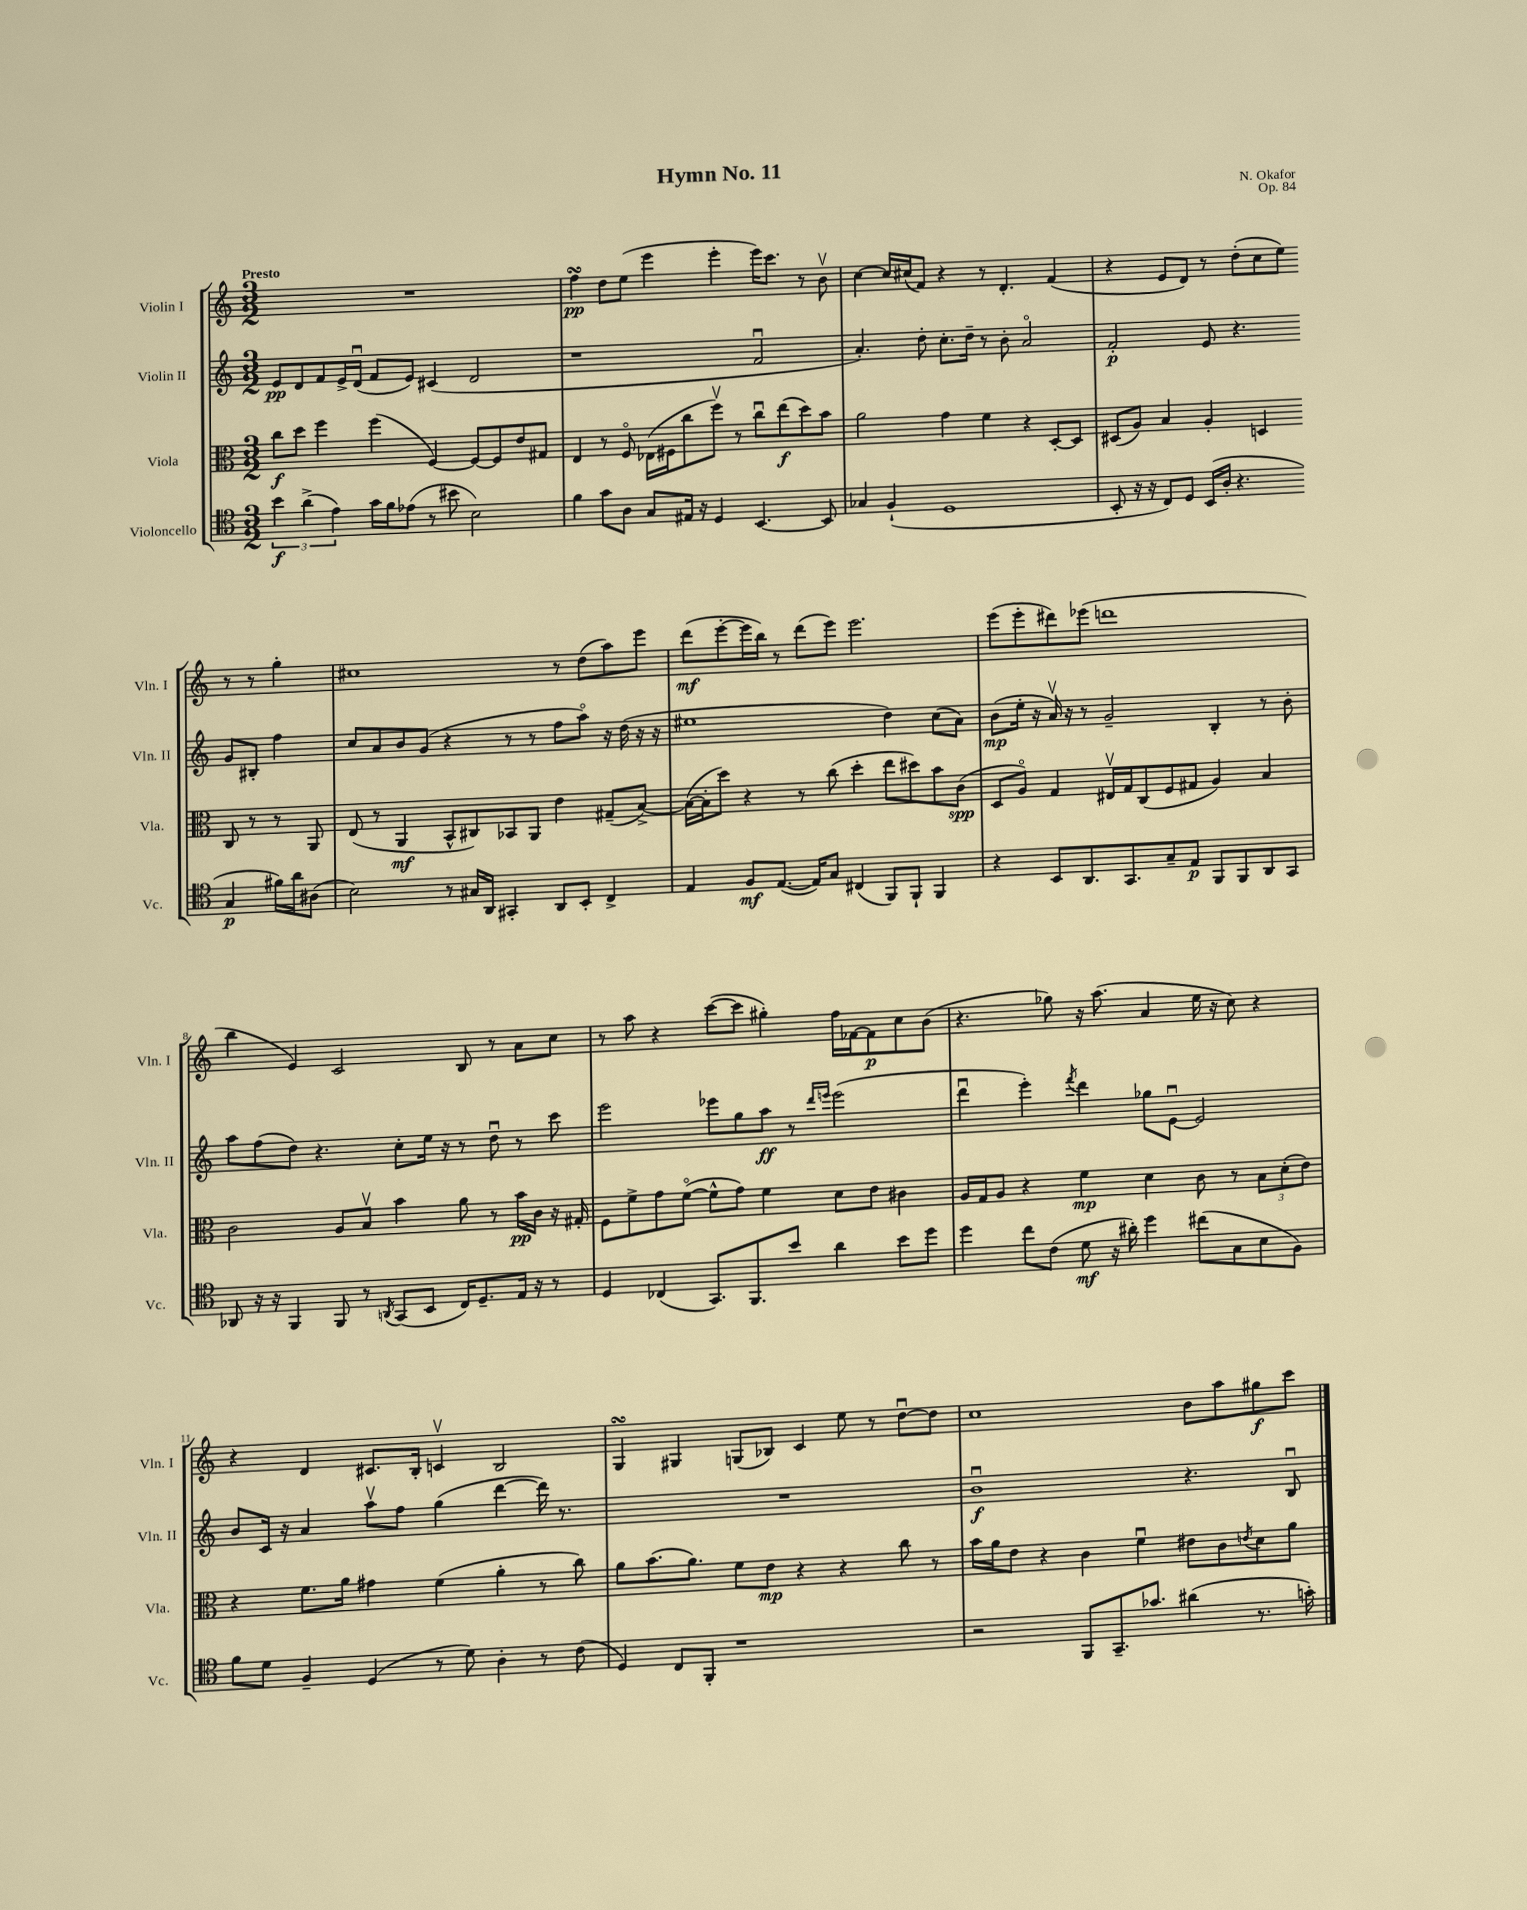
\header { title = "Hymn No. 11" composer = "N. Okafor" opus = "Op. 84" }
<<
\new StaffGroup <<
\new Staff = "s0" \with { instrumentName = "Violin I" shortInstrumentName = "Vln. I" } {
    \clef treble \key c \major \numericTimeSignature \time 3/2 \tempo "Presto"
    R1. |
    f''4\turn\pp d''8 e''8( e'''4 e'''4-. e'''16) c'''8. r8 b'8\upbow |
    c''4~ c''16 cis''16( f'8) r4 r8 d'4.-. f'4( |
    r4 e'8 d'8) r8 d''8-.( c''8 e''8) r8 r8 g''4-. |
    cis''1 r8 d''8( a''8) e'''8 |
    d'''8\mf( e'''8~-. e'''16 b''16) r8 d'''8( e'''8) e'''2. |
    e'''8( e'''8-. dis'''8) ees'''8( d'''1 |
    b''4 e'4) c'2 b8 r8 a'8 c''8 |
    r8 a''8 r4 c'''8~( c'''8 gis''4-.) f''16 fes'16~ fes'8\p c''8 b'8( |
    r4. ges''8) r16 a''8.( a'4 e''16 r16 c''8) r4 |
    r4 d'4 cis'8. b16-. c'4\upbow b2 |
    g4\turn gis4 g8( bes8) c'4 e''8 r8 d''8~\downbow d''8 |
    c''1 b'8 a''8 gis''8\f c'''8 \bar "|." |
}
\new Staff = "s1" \with { instrumentName = "Violin II" shortInstrumentName = "Vln. II" } {
    \clef treble \key c \major \numericTimeSignature \time 3/2
    e'8\pp d'8 f'8 e'16-> d'16\downbow( f'8 e'8) cis'4( d'2 |
    r1 f'2\downbow |
    a'4.-.) d''8-. c''8.-. d''16-- r8 b'8-. a'2\flageolet |
    f'2-.\p e'8 r4. g'8 bis8-. f''4 |
    c''8 a'8 b'8 g'8( r4 r8 r8 f''8 a''8\flageolet) r16 d''16( r16 r16 |
    eis''1 d''4) c''8( a'8) |
    b'8\mp( e''16-. r16 a'16\upbow) r16 r8 g'2-- b4-. r8 b'8-. |
    a''8 f''8( d''8) r4. c''8-. e''16 r16 r8 d''8\downbow r8 c'''8 |
    e'''2 ees'''8 g''8 a''8\ff r8 \grace { d'''16 e'''16 } e'''2( |
    d'''4\downbow e'''4-.) \acciaccatura { f'''8 } d'''4 ges''8 e'8~\downbow e'2 |
    b'8 c'16 r16 a'4 a''8\upbow f''8 g''4( d'''4~ d'''16) r8. |
    R1. |
    b'1\downbow\f r4. b8\downbow \bar "|." |
}
\new Staff = "s2" \with { instrumentName = "Viola" shortInstrumentName = "Vla." } {
    \clef alto \key c \major \numericTimeSignature \time 3/2
    c''8\f d''8 f''4 f''4( f4~) f8~ f8 e'8 gis8 |
    e4 r8 f8\flageolet ees16( fis16 c''8 f''8\upbow) r8 c''8\downbow e''8\f( d''8) b'8 |
    a'2 g'4 f'4 r4 d8~-. d8 |
    dis8( a8) b4 a4-. d4 c8 r8 r8 a,8 |
    e8( r8 a,4\mf b,8-^ cis8) bes,8 a,8 e'4 gis8--( b8~->) |
    b16~( b16-. d''8) r4 r8 c''8( d''4-. e''8 dis''8) b'8 c'8\spp( |
    d8 a8\flageolet) g4 eis16\upbow g16 c8( f8 gis8 a4) b4 |
    c'2 a8 b8\upbow b'4 a'8 r8 b'16\pp c'16 r16 gis16-. |
    f8 f'8-> g'8 f'8~\flageolet( f'8-^ g'8) f'4 d'8 e'8 cis'4 |
    a16 g16 a8 r4 f'4\mp d'4 c'8 r8 \tuplet 3/2 { b8 d'8-.( e'8) } |
    r4 f'8. a'16 gis'4 f'4( a'4-. r8 c''8) |
    a'8 b'8.( a'8.) f'8 e'8\mp r4 r4 c''8 r8 |
    b'16 a'16 e'8 r4 c'4 f'4\downbow eis'8 c'8 \acciaccatura { e'8 } d'8 a'8 \bar "|." |
}
\new Staff = "s3" \with { instrumentName = "Violoncello" shortInstrumentName = "Vc." } {
    \clef tenor \key c \major \numericTimeSignature \time 3/2
    \tuplet 3/2 { b'4\f a'4->( e'4) } g'16 f'16 ees'8( r8 bis'8 b2) |
    f'4 g'8 a8 g8 eis16 r16 d4 b,4.~ b,8 |
    ges4 f4-!( d1 |
    b,8-. r16 r16 c8) d8 b,16( a16-. r4. g4\p fis'16) a'16 ais8( |
    b2) r8 gis16 a,16 gis,4-. a,8 b,8-. c4-> |
    e4 f8\mf e8.~( e16) g8 cis4( f,8) f,8-! f,4 |
    r4 b,8 a,8. g,8. g8-- e8\p f,8 f,8 a,8 g,8 |
    aes,8 r16 r16 f,4 f,8 r8 \acciaccatura { a,8 } g,8( b,8 c16) d8.-- e16 r16 r8 |
    d4 ces4( g,8.) f,8. b'8 a'4 b'8 d''8 |
    d''4 c''8 c'8( d'8\mf r16 ais'16-.) d''4 cis''8( g8 b8 f8) |
    f'8 d'8 f4-- d4( r8 d'8) a4-. r8 c'8( |
    d4) c8 f,8-. r1 |
    r2 f,8 g,8.-- ges'8. ais'4( r8. g'16-.) \bar "|." |
}
>>
>>
